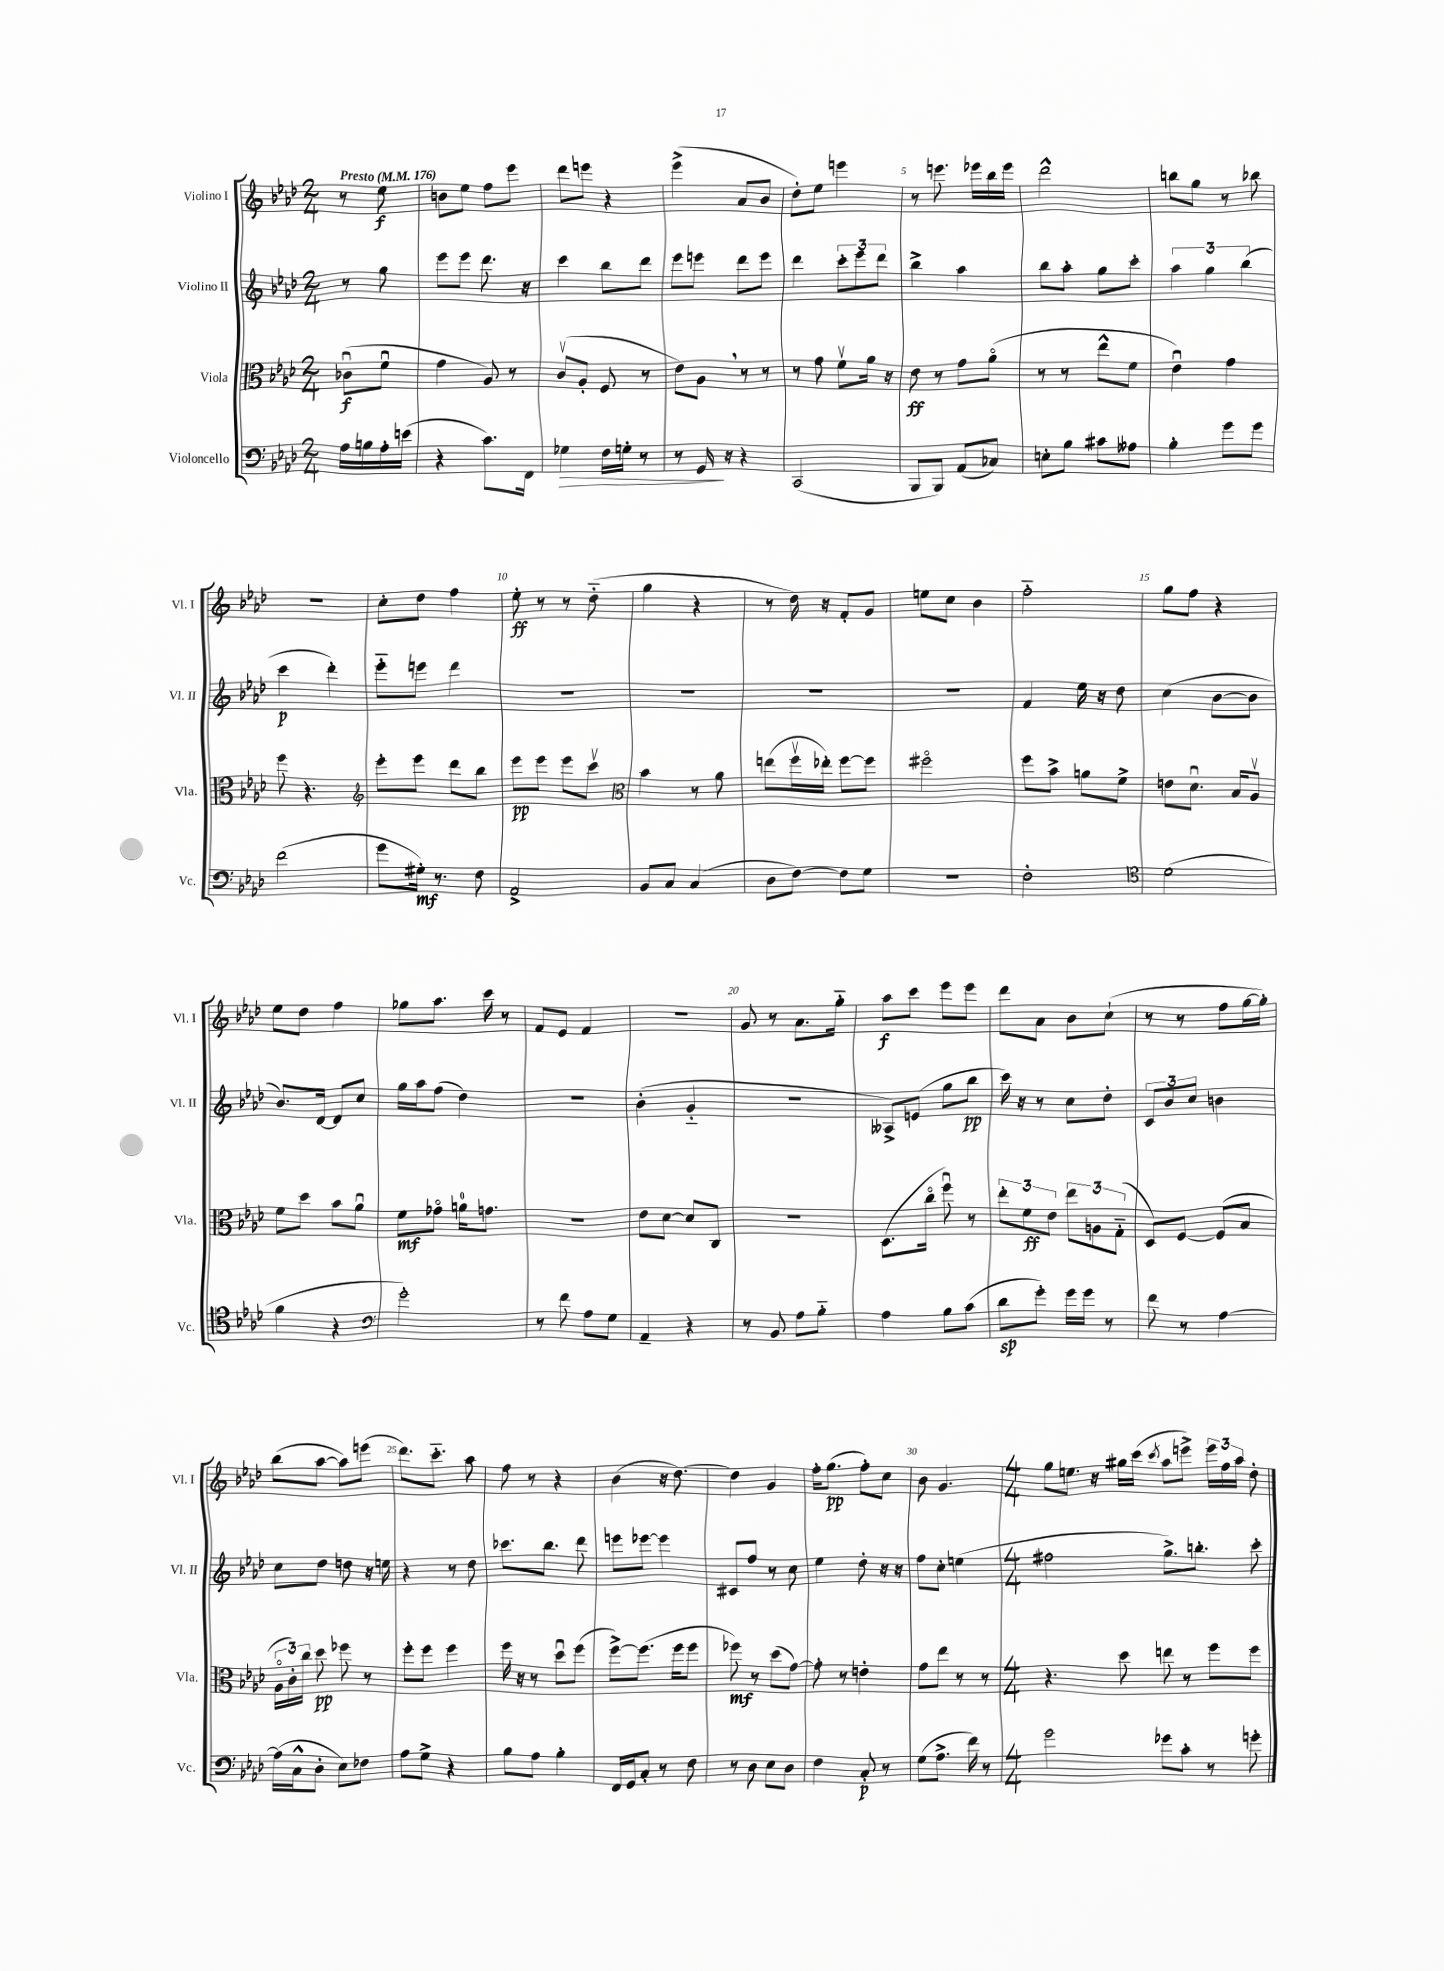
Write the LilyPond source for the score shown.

<<
\new StaffGroup <<
\new Staff = "s0" \with { instrumentName = "Violino I" shortInstrumentName = "Vl. I" } {
    \clef treble \key aes \major \numericTimeSignature \time 2/4 \partial 4 \tempo "Presto" 4 = 176
    \autoBeamOff r8 ees''8\f |
    b'8[ ees''8] f''8[ ees'''8] |
    des'''8[ e'''8] r4 |
    ees'''4->( aes'8[ bes'8] |
    des''8[-.) ees''8] e'''4 |
    r8 e'''8. ees'''16[ bes''16 ees'''16] |
    des'''2-^ |
    b''8[ g''8] r8 bes''8 |
    r2 |
    c''8[-. des''8] f''4 |
    ees''8-.\ff r8 r8 des''8-_( |
    g''4 r4 |
    r8 des''16) r16 f'8[-. g'8] |
    e''8[ c''8] bes'4 |
    f''2-_ |
    g''8[ f''8] r4 |
    ees''8[ des''8] f''4 |
    ges''8[ aes''8.] c'''16 r8 |
    f'8[ ees'8] f'4 |
    R2 |
    g'8 r8 aes'8.[ g''16]-_ |
    aes''8[\f c'''8] ees'''8[ ees'''8] |
    des'''8[ aes'8] bes'8[ c''8]-!( |
    r8 r8 f''8[ g''16~ g''16]-.) |
    bes''8[( aes''8]~ aes''8[) e'''8]( |
    des'''8.[) c'''8.]-_ aes''8 |
    f''8 r8 r4 |
    bes'4( r16 des''8.~) |
    des''4 g'4 |
    f''16[-. g''8.]\pp( f''8[-.) c''8] |
    bes'8 g'4. |
    \numericTimeSignature \time 4/4 g''8[ e''8.] r16 gis''16[ c'''16]( \acciaccatura { c'''8 } aes''8[ e'''8]->) \tuplet 3/2 { e'''16[ f''16 aes''16] } des''8-. \bar "|." |
}
\new Staff = "s1" \with { instrumentName = "Violino II" shortInstrumentName = "Vl. II" } {
    \clef treble \key aes \major \numericTimeSignature \time 2/4 \partial 4
    \autoBeamOff r8 g''8 |
    ees'''8[ ees'''8] des'''8. r16 |
    c'''4 bes''8[ des'''8] |
    ees'''8[ e'''8] des'''8[ e'''8] |
    des'''4 \tuplet 3/2 { c'''8[-. ees'''8 des'''8] } |
    bes''4-> aes''4 |
    bes''8[ aes''8]-. g''8[ c'''8]-. |
    \tuplet 3/2 { aes''4 g''4 bes''4( } |
    c'''4\p des'''4-.) |
    ees'''8[-_ e'''8] des'''4 |
    R2 |
    R2 |
    R2 |
    R2 |
    f'4 ees''16 r16 des''8 |
    c''4( bes'8[~ bes'8] |
    bes'8.[) des'16]~ des'8[ c''8] |
    g''16[ aes''16 f''8]( des''4) |
    r2 |
    bes'4-.( g'4-_ |
    R2 |
    aeses8[->) e'8]( g''8[ bes''8]\pp |
    c'''16) r16 r8 c''8[ des''8]-. |
    \tuplet 3/2 { c'8[ bes'8 c''8] } b'4 |
    c''8[ des''8] d''8 r16 e''16 |
    r4 r8 des''8 |
    ces'''8.[ bes''8.] des'''8 |
    e'''8[ ees'''8]~ ees'''4 |
    cis'8[ f''8] r8 c''8 |
    ees''4 des''8-. r16 r16 |
    f''8[ c''8]-. e''4( |
    \numericTimeSignature \time 4/4 fis''2 g''8.[->) b''8.]-. c'''8-. \bar "|." |
}
\new Staff = "s2" \with { instrumentName = "Viola" shortInstrumentName = "Vla." } {
    \clef alto \key aes \major \numericTimeSignature \time 2/4 \partial 4
    \autoBeamOff ces'8[\downbow\f( f'8]\downbow |
    g'4 aes8) r8 |
    c'8[\upbow( aes8]-. f8 r8 |
    ees'8[) aes8] \breathe r8 r8 |
    r8 g'8 f'8[\upbow aes'16] r16 |
    ees'8\ff r8 g'8[ aes'8]\flageolet( |
    r8 r8 ees''8[-^ f'8] |
    ees'4\downbow) g'4 |
    f''8 r4. |
    \clef treble ees'''8[-. ees'''8] des'''8[ bes''8] |
    ees'''8[\pp ees'''8] ees'''8[ c'''8]\upbow |
    \clef alto bes'4 r8 aes'8 |
    e''8[( f''16\upbow ees''16]-.) f''8[~ f''8] |
    fis''2\flageolet |
    f''8[ bes'8]-> a'8[ f'8]-> |
    e'8[ des'8.]\downbow bes16[ aes8]\upbow |
    f'8[ des''8] bes'8[ aes'8]\downbow |
    f'8[\mf ges'8]\flageolet a'16[-0 g'8.] |
    R2 |
    ees'8[ des'8]~ des'8[ c8] |
    r2 |
    des8.[( c''16]\flageolet f''8\downbow) r8 |
    \tuplet 3/2 { ees''8[-. f'8\ff ees'8] } \tuplet 3/2 { ees''8[ a8 g8]-_( } |
    des8[) f8]~ f8[( bes8] |
    \tuplet 3/2 { aes16[\flageolet c'16-.) c''16] } des''8\pp fes''8 r8 |
    f''8[-. f''8] f''4 |
    f''16 r16 r8 des''8[\downbow f''8]( |
    f''8[~->) f''8.]( f''16[ f''8] |
    fes''8\mf) r8 des''8[( g'8]~) |
    g'8-. r8 e'4-. |
    g'8[ ees''8] r8 r8 |
    \numericTimeSignature \time 4/4 r4. des''8 e''8 r8 f''8[ f''8] \bar "|." |
}
\new Staff = "s3" \with { instrumentName = "Violoncello" shortInstrumentName = "Vc." } {
    \clef bass \key aes \major \numericTimeSignature \time 2/4 \partial 4
    \autoBeamOff aes16[ b16 aes16-. e'16]( |
    r4 c'8.[) f,16] |
    ges4\> f16[ g16]-. r8 |
    r8 g,16\! r16 r4 |
    c,2( |
    bes,,8[ bes,,8]) aes,8[( ces8]) |
    e8[-. bes8] cis'8[ aeses8] |
    bes4-. g'8[ g'8] |
    f'2( |
    g'8[ gis16]-.\mf) r8. f8 |
    aes,2-> |
    bes,8[ c8] c4( |
    des8[ f8]~) f8[ g8] |
    R2 |
    f2-. |
    \clef tenor des'2( |
    f'4 r4 |
    \clef bass g'2-.) |
    r8 f'8 aes8[ g8] |
    aes,4-- r4 |
    r8 bes,8 aes8[ bes8]-_ |
    aes4 bes8[ c'8]( |
    des'8[\sp g'8]-.) g'16[ g'16] r8 |
    f'8 r8 aes4~ |
    aes16[( c16-^ des8]-. ees8[) fes8] |
    aes8[ g8]-> r4 |
    bes8[ aes8] bes4-. |
    f,16[ g,16 c8]-. r8 f8 |
    r8 des8 ees8[ des8] |
    f4 c8-.\p r8 |
    g8[( aes8.]-> f'16) r8 |
    \numericTimeSignature \time 4/4 g'2 ges'8[ c'8]-. r8 g'8-. \bar "|." |
}
>>
>>
\layout { \context { \Score \override BarNumber.break-visibility = ##(#f #t #t) barNumberVisibility = #(every-nth-bar-number-visible 5) } }
